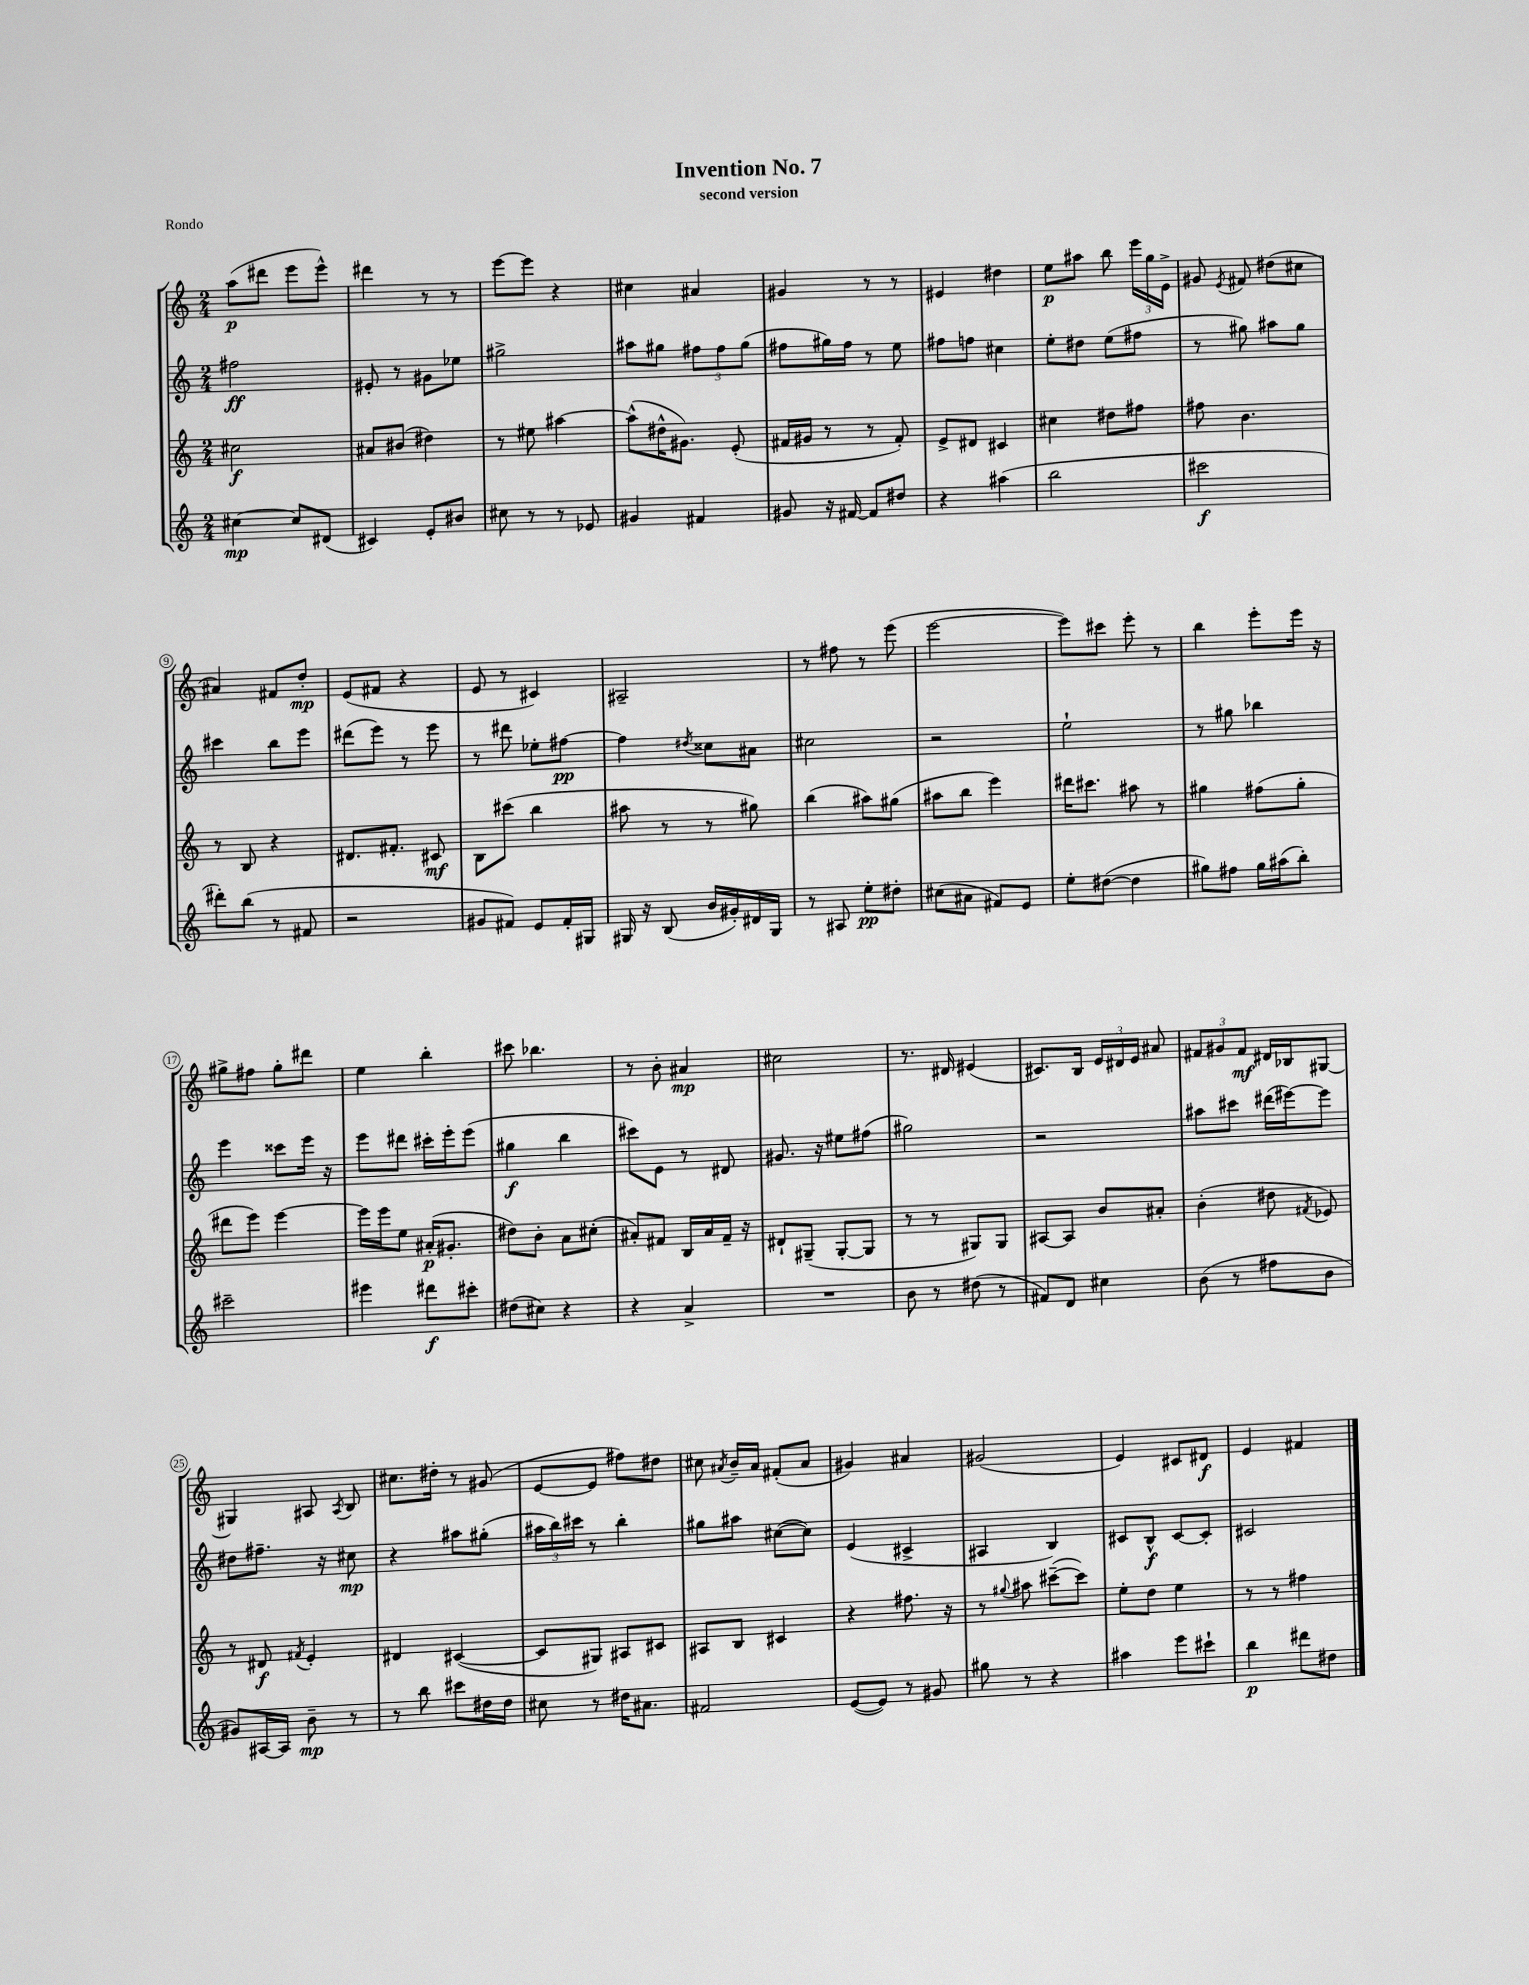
\header { title = "Invention No. 7" subtitle = "second version" piece = "Rondo" }
<<
\new StaffGroup <<
\new Staff = "s0" {
    \clef treble \key c \major \numericTimeSignature \time 2/4
    \autoBeamOff a''8[\p( dis'''8] e'''8[ e'''8]-^) |
    dis'''4 r8 r8 |
    e'''8[~ e'''8] r4 |
    cis''4 ais'4 |
    gis'4 r8 r8 |
    eis'4 dis''4 |
    e''8[\p ais''8] b''8 \tuplet 3/2 { e'''16[ g''16 e'16]-> } |
    gis'8 \acciaccatura { e'8 } fis'8 dis''8[( cis''8] |
    ais'4) fis'8[ d''8]-.\mp |
    e'8[( fis'8] r4 |
    e'8 r8 cis'4) |
    ais2-- |
    r8 fis''8 r8 e'''8( |
    e'''2~ |
    e'''8[) cis'''8] e'''8-. r8 |
    b''4 e'''8[-. e'''16] r16 |
    gis''8[-> fis''8] gis''8[-. dis'''8] |
    e''4 b''4-. |
    cis'''8 bes''4. |
    r8 b'8-. ais'4\mp |
    cis''2 |
    r8. dis'16 eis'4( |
    cis'8.[) b16] \tuplet 3/2 { e'16[ dis'16 e'16] } ais'8 |
    \tuplet 3/2 { fis'8[ gis'8 fis'8]\mf } dis'16[ bes16 gis8]~ |
    gis4 ais8 \acciaccatura { ais8 } b8 |
    cis''8.[ dis''16]-. r8 gis'8( |
    e'8[~ e'8] fis''8[) dis''8] |
    cis''8 \acciaccatura { ais'8 } b'16[-- ais'16] fis'8[-.( ais'8] |
    gis'4) ais'4 |
    gis'2( |
    e'4) cis'8[ dis'8]\f |
    e'4 fis'4 \bar "|." |
}
\new Staff = "s1" {
    \clef treble \key c \major \numericTimeSignature \time 2/4
    \autoBeamOff fis''2\ff |
    eis'8-. r8 gis'8[ ees''8] |
    gis''2-> |
    ais''8[ gis''8] \tuplet 3/2 { fis''8[ fis''8 gis''8]( } |
    fis''8[ gis''16) fis''16] r8 e''8 |
    fis''8[ f''8] cis''4 |
    e''8[-. dis''8] e''8[( fis''8] |
    r8 gis''8) ais''8[ gis''8] |
    cis'''4 b''8[ e'''8] |
    dis'''8[( e'''8]) r8 e'''8 |
    r8 dis'''8 ees''8[-. fis''8]~\pp |
    fis''4 \acciaccatura { dis''8 } cisis''8[ ais'8] |
    cis''2 |
    r2 |
    e''2-! |
    r8 gis''8 bes''4 |
    e'''4 cisis'''8[ e'''16] r16 |
    e'''8[ dis'''8] cis'''16[-. e'''16-. e'''8]( |
    gis''4\f b''4 |
    cis'''8[) e'8] r8 dis'8 |
    gis'8. r16 eis''8[ fis''8]( |
    gis''2) |
    r2 |
    ais''8[ cis'''8] dis'''16[( eis'''16~) eis'''8] |
    dis''8[ fis''8.]-- r16 cis''8\mp |
    r4 ais''8[ gis''8]-.( |
    \tuplet 3/2 { ais''16[ b''16) cis'''16] } r8 b''4-. |
    gis''8[ ais''8] cis''8[~( cis''8]) |
    e'4( cis'4-> |
    ais4 b4) |
    cis'8[ b8]-^\f cis'8[~ cis'8]-. |
    cis'2 \bar "|." |
}
\new Staff = "s2" {
    \clef treble \key c \major \numericTimeSignature \time 2/4
    \autoBeamOff cis''2\f |
    ais'8[ bis'8]( dis''4) |
    r8 eis''8 ais''4~ |
    ais''8[-^( dis''16-^ gis'8.]) e'8-.( |
    fis'16[ gis'16] r8 r8 fis'8-.) |
    e'8[-> dis'8] cis'4 |
    cis''4 dis''8[ fis''8] |
    fis''8 b'4. |
    r8 b8 r4 |
    dis'8.[ fis'8.]-. cis'8\mf |
    b8[ cis'''8]( b''4 |
    ais''8 r8 r8 gis''8) |
    b''4( ais''8[) gis''8]( |
    ais''8[ b''8] e'''4) |
    dis'''16[ cis'''8.] ais''8 r8 |
    gis''4 fis''8[( gis''8]-. |
    dis'''8[ e'''8]) e'''4~ |
    e'''16[ e'''16 e''8] ais'16[-.\p( gis'8.]-. |
    dis''8[) b'8]-. a'8[ cis''8]-.( |
    ais'8[-.) fis'8] b16[ ais'16 fis'16]-- r16 |
    dis'8[-! gis8]--( gis8[~-. gis8] |
    r8 r8 gis8[) gis8] |
    ais8[~ ais8] b'8[ ais'8]-. |
    b'4-.( dis''8 \acciaccatura { fis'8 } ees'8) |
    r8 dis'8\f \acciaccatura { fis'8 } e'4-. |
    dis'4 cis'4~( |
    cis'8[ gis8]) ais8[ cis'8] |
    ais8[ b8] cis'4 |
    r4 fis''8. r16 |
    r8 \appoggiatura { gis''8 } ais''8 cis'''8[~--( cis'''8]) |
    e''8[-. d''8] e''4 |
    r8 r8 fis''4 \bar "|." |
}
\new Staff = "s3" {
    \clef treble \key c \major \numericTimeSignature \time 2/4
    \autoBeamOff cis''4~\mp cis''8[ dis'8]( |
    cis'4) e'8[-. bis'8] |
    cis''8 r8 r8 ees'8 |
    gis'4 fis'4 |
    gis'8 r16 fis'16~ fis'8[ dis''8] |
    r4 ais''4( |
    b''2 |
    cis'''2\f |
    dis'''8[-.) b''8]( r8 fis'8 |
    r2 |
    gis'8[ fis'8]) e'8[ fis'16-. gis16] |
    gis16 r16 b8( b'16[ gis'16-.) dis'16 gis16] |
    r8 ais8 e''8[-.\pp dis''8]-. |
    cis''8[( ais'8] fis'8[) e'8] |
    e''8[-. dis''8]~( dis''4 |
    gis''8[) fis''8] gis''16[ ais''16( b''8]-.) |
    cis'''2-- |
    eis'''4 dis'''8[\f cis'''8]-. |
    dis''8[( cis''8]) r4 |
    r4 a'4-> |
    R2 |
    b'8 r8 dis''8( r8 |
    fis'8[) d'8] cis''4 |
    b'8( r8 fis''8[ b'8] |
    gis'8[) ais16~ ais16] b'8--\mp r8 |
    r8 b''8 cis'''8[ dis''16 dis''16] |
    cis''8 r8 dis''16[ ais'8.] |
    fis'2 |
    e'8[~( e'8]) r8 gis'8 |
    gis''8 r8 r4 |
    ais''4 e'''8[ cis'''8]-! |
    b''4\p dis'''8[ dis''8] \bar "|." |
}
>>
>>
\layout { \context { \Score \override BarNumber.stencil = #(make-stencil-circler 0.1 0.3 ly:text-interface::print) } }
